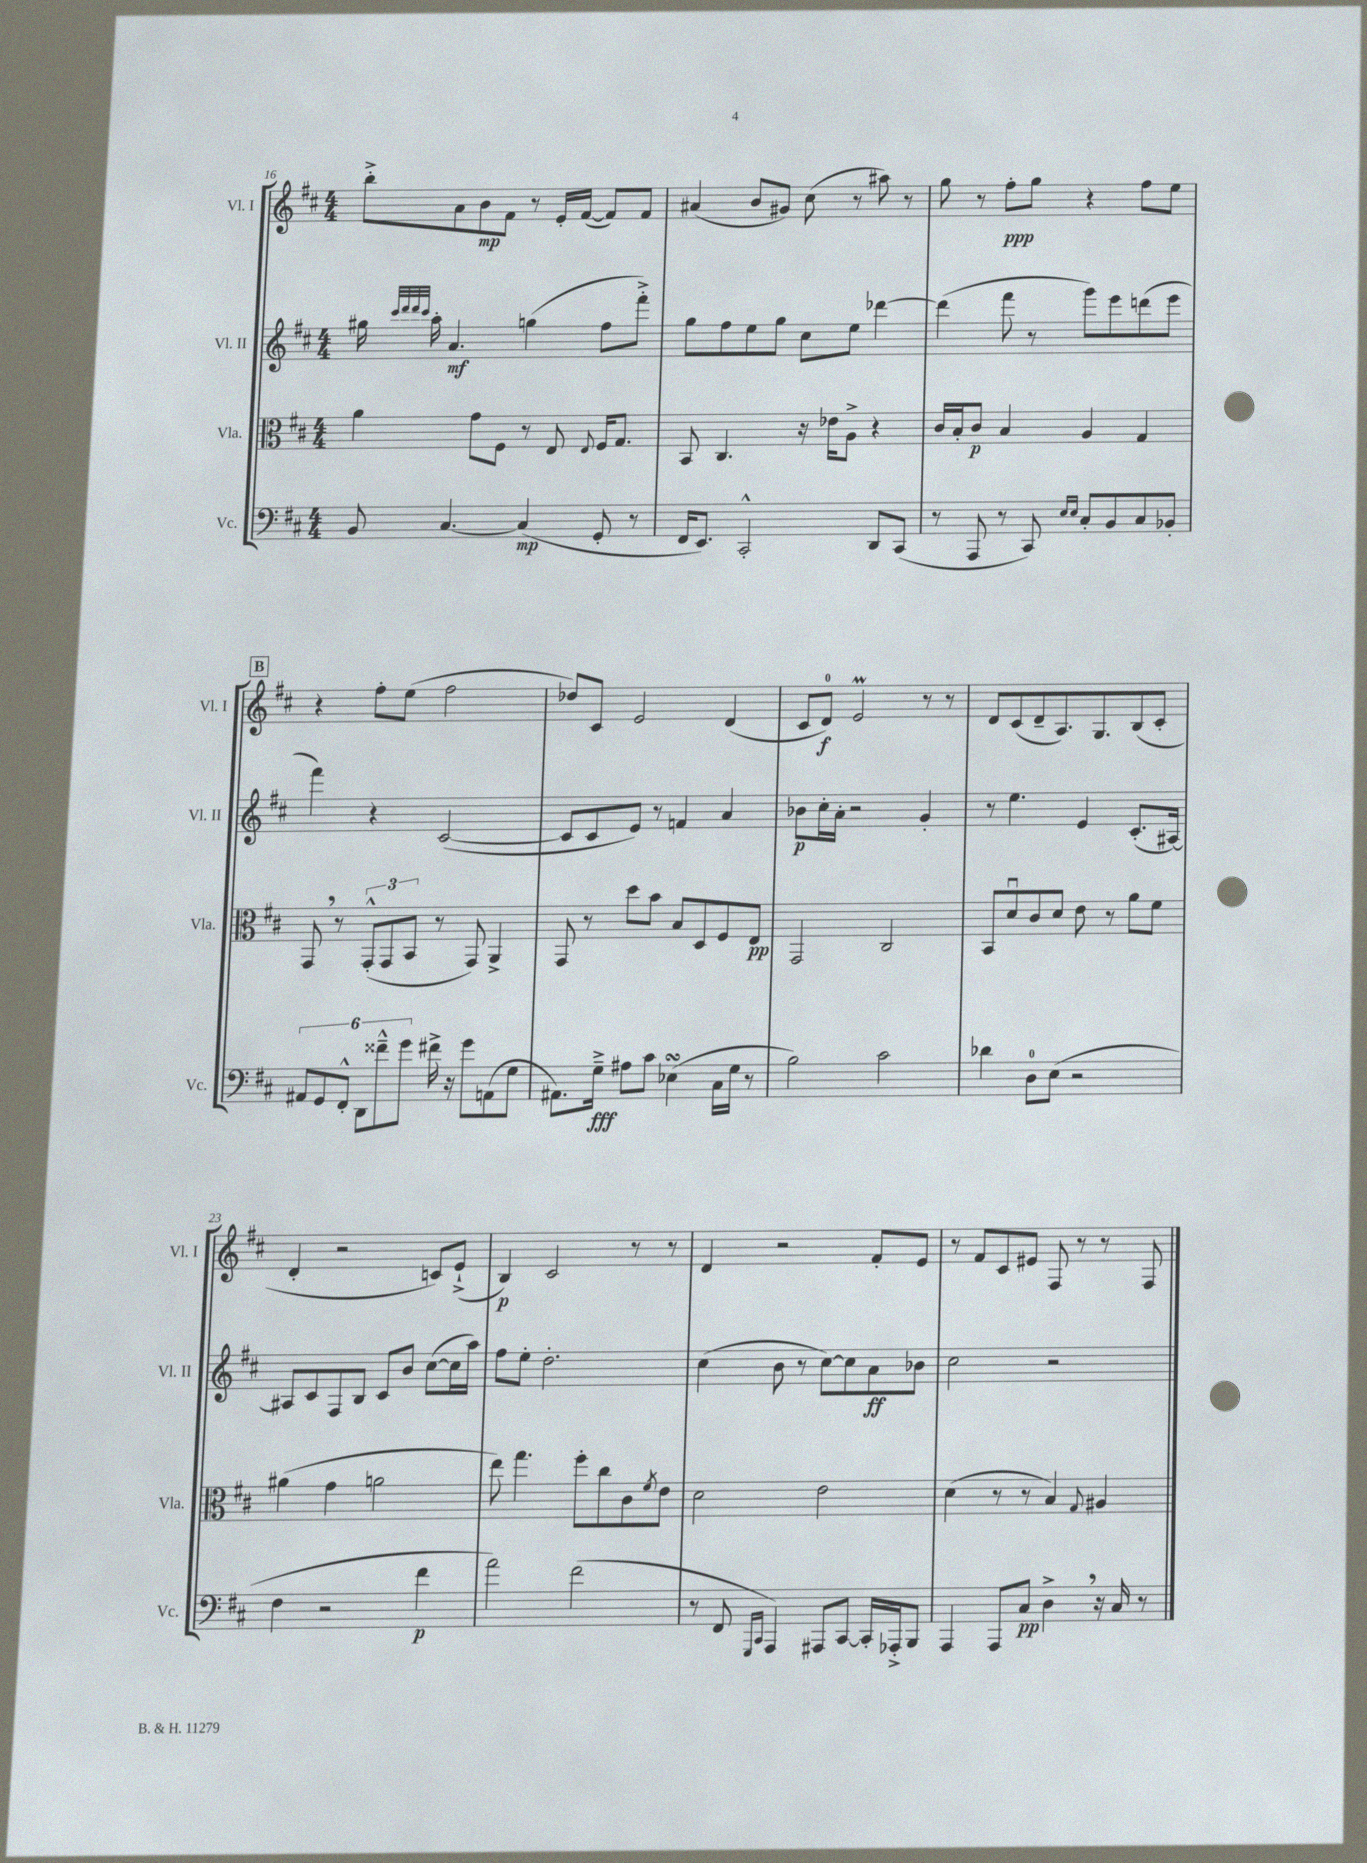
<<
\new StaffGroup <<
\new Staff = "s0" \with { instrumentName = "Vl. I" shortInstrumentName = "Vl. I" } {
    \clef treble \key d \major \numericTimeSignature \time 4/4
    b''8-.-> a'8 b'8\mp fis'8 r8 e'16-. fis'16~( fis'8) fis'8 |
    ais'4( b'8 gis'8) cis''8( r8 ais''8) r8 |
    g''8 r8 fis''8-.\ppp g''8 r4 fis''8 e''8 |
    \mark \markup { \box "B" } r4 fis''8-. e''8( fis''2 |
    des''8) cis'8 e'2 d'4( |
    cis'8 d'8-0\f) e'2\prall r8 r8 |
    d'8 cis'8( d'8-- a8.) g8. b8( cis'8-. |
    d'4-. r2 c'8) e'8-!->( |
    b4\p) cis'2 r8 r8 |
    d'4 r2 fis'8-. e'8 |
    r8 fis'8 cis'8 eis'8 fis8 r8 r8 fis8 \bar "|." |
}
\new Staff = "s1" \with { instrumentName = "Vl. II" shortInstrumentName = "Vl. II" } {
    \clef treble \key d \major \numericTimeSignature \time 4/4
    gis''16 \grace { cis'''32 d'''32 d'''32 cis'''32 } a''16-. a'4.\mf g''4( fis''8 fis'''8-.->) |
    g''8 fis''8 e''8 g''8 cis''8 e''8 des'''4~ |
    des'''4( fis'''8 r8 g'''8) e'''8 d'''8( e'''8 |
    \mark \markup { \box "B" } fis'''4) r4 cis'2~( |
    cis'8 cis'8 e'8) r8 f'4 a'4 |
    bes'8\p cis''16-. a'16-. r2 g'4-. |
    r8 e''4. e'4 cis'8.-.( ais16~) |
    ais8 cis'8 fis8 b8 cis'8 b'8 cis''8~( cis''16 a''16) |
    fis''8 e''8-. d''2.-. |
    cis''4( b'8 r8 cis''8~) cis''8 a'8\ff bes'8 |
    cis''2 r2 \bar "|." |
}
\new Staff = "s2" \with { instrumentName = "Vla." shortInstrumentName = "Vla." } {
    \clef alto \key d \major \numericTimeSignature \time 4/4
    a'4 g'8 fis8 r8 e8 \appoggiatura { e8 } fis16 g8. |
    b,8 cis4. r16 ees'16 a8-> r4 |
    cis'16 b16-. cis'8\p b4 a4 g4 |
    \mark \markup { \box "B" } g,8 \breathe r8 \tuplet 3/2 { g,8-.-^( g,8 b,8 } r8 g,8) a,4-> |
    g,8 r8 d''8 b'8 b8 d8 fis8 e8\pp |
    g,2 cis2 |
    b,8 d'8\downbow cis'8 d'8 e'8 r8 a'8 fis'8 |
    ais'4( g'4 a'2 |
    e''8) g''4. fis''8-. cis''8 cis'8 \acciaccatura { fis'8 } e'8 |
    d'2 e'2 |
    d'4( r8 r8 b4) \appoggiatura { g8 } ais4 \bar "|." |
}
\new Staff = "s3" \with { instrumentName = "Vc." shortInstrumentName = "Vc." } {
    \clef bass \key d \major \numericTimeSignature \time 4/4
    b,8 cis4.~ cis4\mp( g,8-. r8 |
    fis,16 e,8.) cis,2-.-^ d,8 cis,8( |
    r8 a,,8 r8 cis,8) \grace { e16 e16 } cis8-. b,8 cis8 bes,8-. |
    \mark \markup { \box "B" } \tuplet 6/4 { ais,8 g,8 fis,8-.-^ d,8 fisis'8---^ g'8 } fis'16-> r16 g'8 a,8( g8 |
    ais,8.) g16--->\fff ais8 cis'8 ees4\turn( cis16 g16 r8 |
    b2) cis'2 |
    des'4 d8-0 e8( r2 |
    fis4 r2 fis'4\p |
    a'2) fis'2( |
    r8 fis,8 \grace { g,,16 cis,16 } a,,4) ais,,8 cis,8~ cis,16-. aes,,16-.-> b,,8 |
    a,,4 a,,8 cis8\pp d4-> \breathe r16 cis16 r8 \bar "|." |
}
>>
>>
\layout { \context { \Score currentBarNumber = #16 } }
